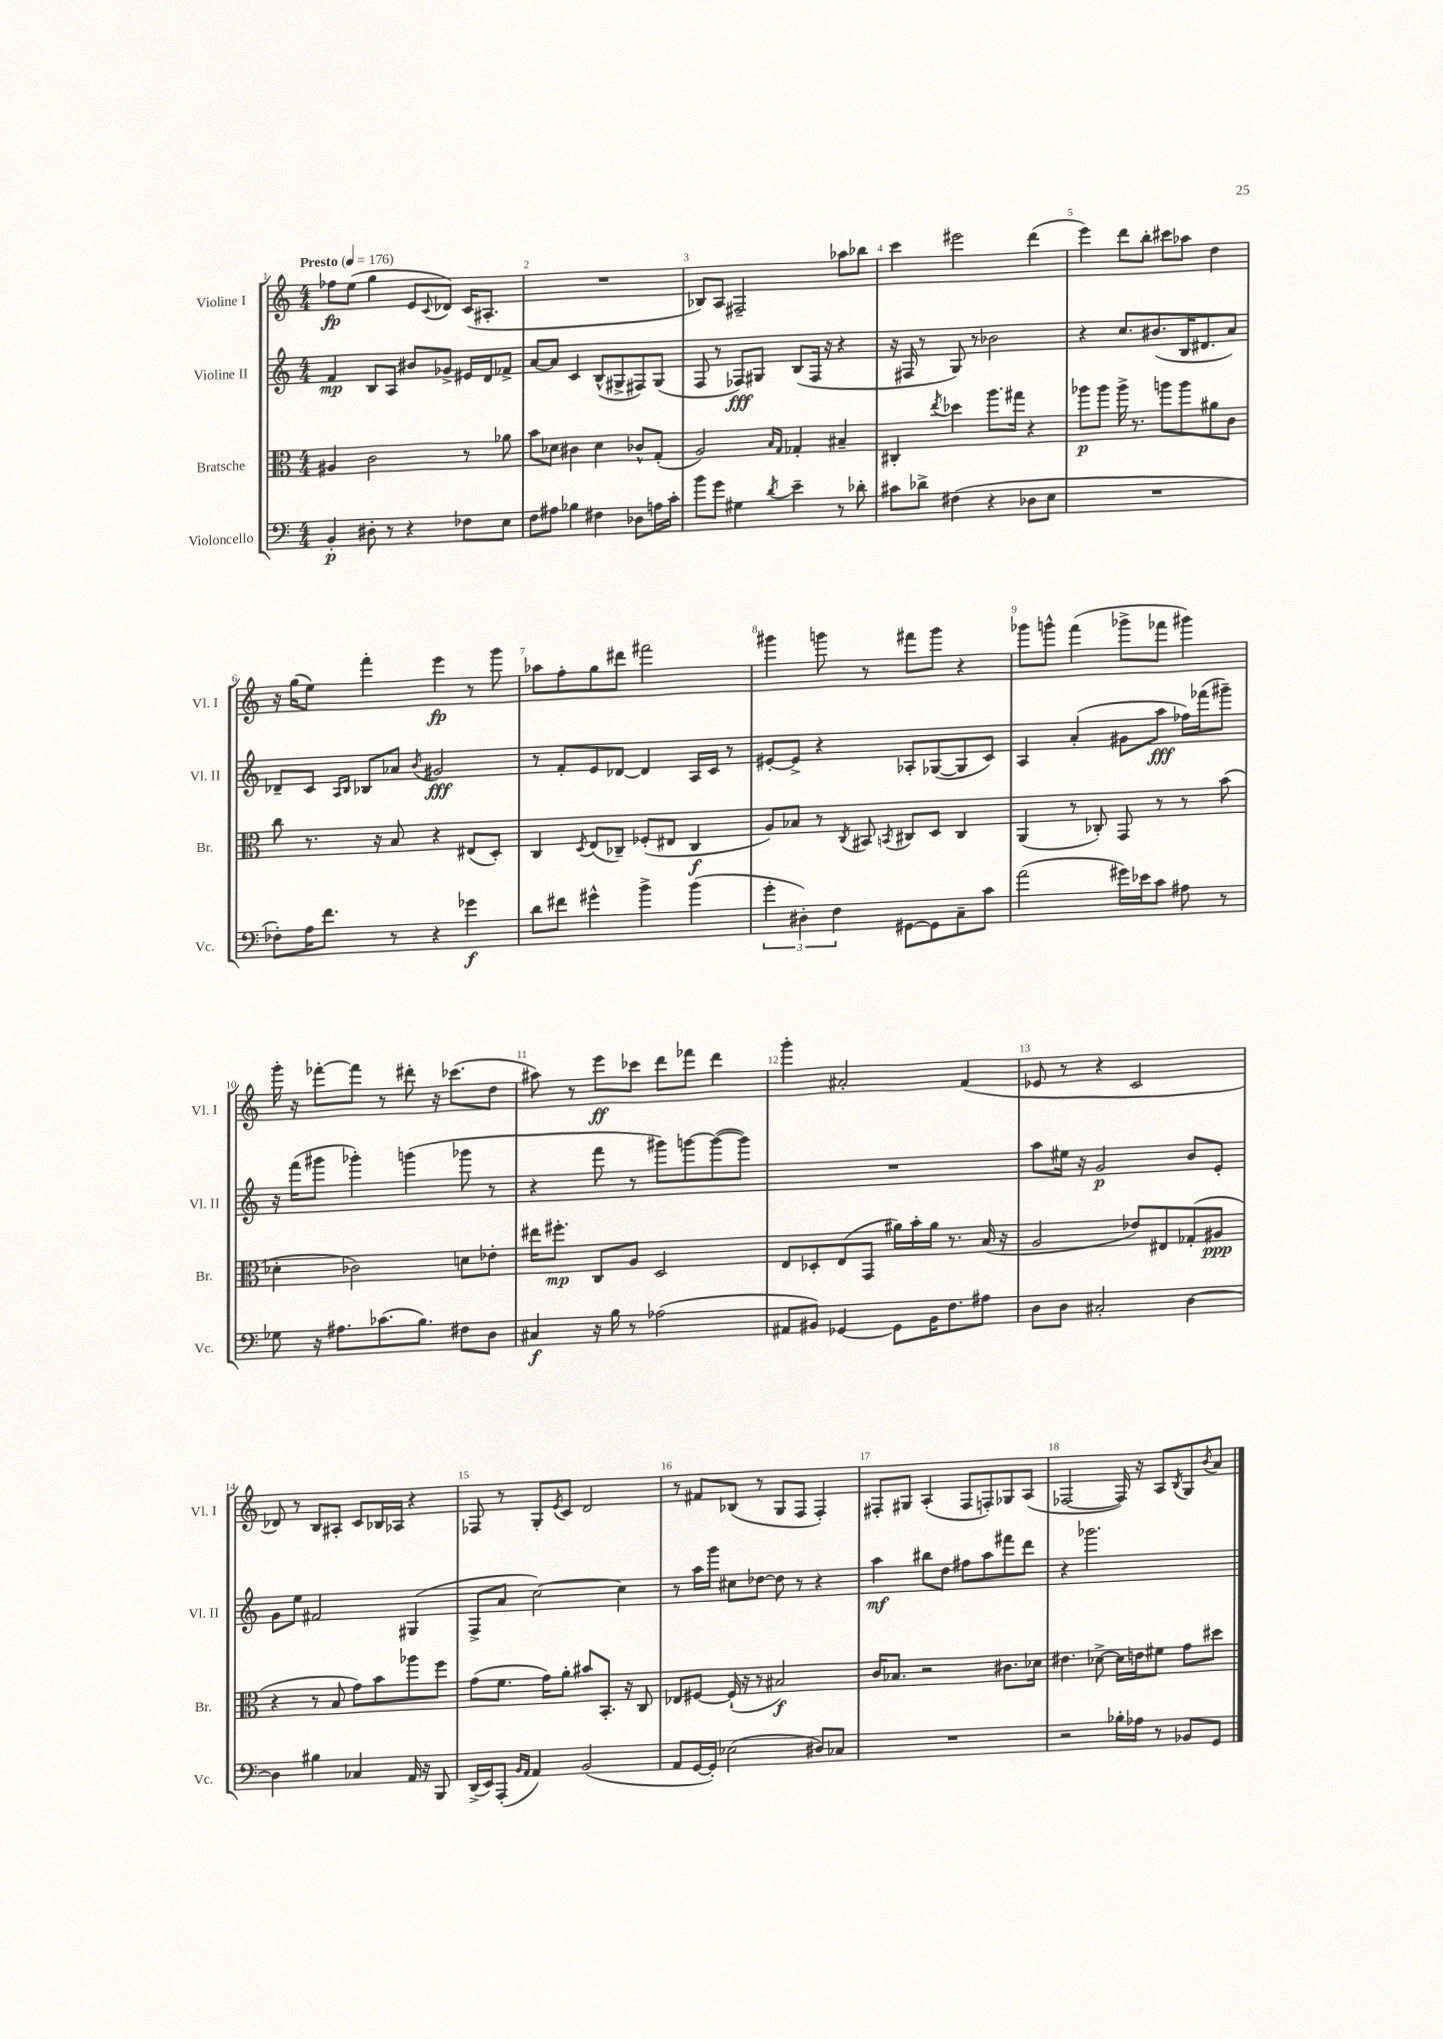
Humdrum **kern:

**kern	**dynam	**kern	**dynam	**kern	**dynam	**kern	**dynam
*part4	*part4	*part3	*part3	*part2	*part2	*part1	*part1
*staff4	*staff4	*staff3	*staff3	*staff2	*staff2	*staff1	*staff1
*I"Violoncello	*	*I"Bratsche	*	*I"Violine II	*	*I"Violine I	*
*I'Vc.	*	*I'Br.	*	*I'Vl. II	*	*I'Vl. I	*
*clefF4	*	*clefC3	*	*clefG2	*	*clefG2	*
*k[]	*	*k[]	*	*k[]	*	*k[]	*
*M4/4	*	*M4/4	*	*M4/4	*	*M4/4	*
*MM176	*	*MM176	*	*MM176	*	*MM176	*
=1	=1	=1	=1	=1	=1	=1	=1
!	!	!	!	!	!	!LO:TX:a:B:t=Presto	!
4BB'/	p	4A#X/	.	4f/	mp	8ff-X\L	fp
.	.	.	.	.	.	(8ee\J	.
8D#X'\	.	2c\	.	8B/L	.	4gg\	.
8r	.	.	.	8A/J	.	.	.
4r	.	.	.	8b#X/L	.	8e/L	.
.	.	.	.	.	.	8qqc/	.
.	.	.	.	8g-X^/J	.	8d-X/J)	.
8F-X\L	.	8r	.	16e#X/LL	.	(16c/KL	.
.	.	.	.	16d/J	.	8.A#X'/J	.
8E\J	.	8a-X\	.	8f-X^/J	.	.	.
=2	=2	=2	=2	=2	=2	=2	=2
8F\L	.	8b\L	.	[8a/L	.	1r	.
8A#X\J	.	8d-X\J	.	8a/J]	.	.	.
4B-X\	.	4c#X\	.	4c/	.	.	.
4F#X\	.	4d-\	.	(8B^^/L	.	.	.
.	.	.	.	8G#X^/	.	.	.
8D-X\L	.	8c-X^^/L	.	8F#X/)	.	.	.
16An\L	.	(8G'/J	.	(8G#/J	.	.	.
16c'\JJ	.	.	.	.	.	.	.
=3	=3	=3	=3	=3	=3	=3	=3
8b\L	.	2A/)	.	8F/	.	8B-X/L)	.
8g\J	.	.	.	8r	.	8A/J	.
4G#X\	.	.	.	8F-X/L)	fff	2F#X~/	.
.	.	.	.	8G#X/J	.	.	.
.	.	16qqB/LL	.	.	.	.	.
8qd/	.	16qqG/JJ	.	.	.	.	.
4e~\	.	4G-X'/	.	(8B/L	.	.	.
.	.	.	.	16F-/Jk	.	.	.
.	.	.	.	16r	.	.	.
8r	.	4B#X~/	.	4r	.	8aa-X\L	.
8d-X'\	.	.	.	.	.	8bb-X\J	.
=4	=4	=4	=4	=4	=4	=4	=4
8c#X\L	.	4C#X'/	.	16r	.	4ccc\	.
.	.	.	.	16F#X/	.	.	.
8d-X^\J	.	.	.	8r	.	.	.
.	.	8qee/	.	.	.	.	.
(4F#X\	.	4dd-X\	.	8G/)	.	2eee#X\	.
.	.	.	.	8r	.	.	.
4r	.	8.aa\L	.	2b-X\	.	.	.
.	.	16gg#X\Jk	.	.	.	.	.
8D-X\L	.	4r	.	.	.	(4ddd\	.
8E\J	.	.	.	.	.	.	.
=5	=5	=5	=5	=5	=5	=5	=5
1r	.	8aa-X\L	p	4r	.	4eee\)	.
.	.	8aa-\J	.	.	.	.	.
.	.	16aa-^\	.	8.cc/L	.	8ddd\L	.
.	.	8.r	.	.	.	.	.
.	.	.	.	.	.	8bb'\J	.
.	.	.	.	(8.b#X/	.	.	.
.	.	8aan\L	.	.	.	8ccc#X\L	.
.	.	8aa\	.	16B/K	.	8aa-X\J	.
.	.	.	.	8.d#X/	.	.	.
.	.	8a#X\	.	.	.	4dd\	.
.	.	8c\J	.	8a/J)	.	.	.
!!LO:LB:g=z
=6	=6	=6	=6	=6	=6	=6	=6
8F-X'\L)	.	8cc\	.	8d-X~/L	.	16r	.
.	.	.	.	.	.	(16gg\KL	.
16A\K	.	8.r	.	8c/J	.	8ee\J)	.
8.f\J	.	.	.	.	.	.	.
.	.	.	.	16qqA/LL	.	.	.
.	.	.	.	16qqB/JJ	.	.	.
.	.	.	.	8B-X/L	.	4fff'\	.
.	.	16r	.	.	.	.	.
8r	.	8B/	.	8a-X/J	.	.	.
.	.	.	.	8qb/	.	.	.
4r	.	4r	.	2g#X/	fff	4eee\	fp
4g-X\	f	(8E#X/L	.	.	.	8r	.
.	.	8D'/J)	.	.	.	8ggg\	.
=7	=7	=7	=7	=7	=7	=7	=7
8d\L	.	4C/	.	8r	.	8aa-X\L	.
8f#X\J	.	.	.	8f'/L	.	8ff'\	.
.	.	8qD/	.	.	.	.	.
4g#X^^\	.	(8E/L	.	8e/	.	8gg\	.
.	.	8C-X~/J)	.	[8d-X/J	.	8ddd#X\J	.
4b^\	.	(8F-X'/L	.	4d-/]	.	2fff#X\	.
.	.	8E#X/J	.	.	.	.	.
(4b\	.	4C-/	f	16A/LL	.	.	.
.	.	.	.	16c/JJ	.	.	.
.	.	.	.	8r	.	.	.
=8	=8	=8	=8	=8	=8	=8	=8
6g'\	.	8A/L)	.	[8e#X'/L	.	4ggg#X\	.
.	.	8B-X/J	.	8e#^/J]	.	.	.
6D#X'\)	.	.	.	.	.	.	.
.	.	8r	.	4r	.	8gggn\	.
6F\	.	.	.	.	.	.	.
.	.	8qC/	.	.	.	.	.
.	.	8BB#X/	.	.	.	8r	.
.	.	8qBBn/	.	.	.	.	.
[8GG#X\L	.	8C#X/L	.	8A-X'/L	.	8fff#X\L	.
8GG#\]	.	8D/J	.	([8G-X/	.	8ggg\J	.
8C~\	.	4C#/	.	8G-/]	.	4r	.
8c\J	.	.	.	8c/J)	.	.	.
=9	=9	=9	=9	=9	=9	=9	=9
(2a\	.	(4AA/	.	4A/	.	8ggg-X\L	.
.	.	.	.	.	.	8gggn^^\J	.
.	.	8r	.	(4a'/	.	(4fff\	.
.	.	8C-X'/)	.	.	.	.	.
16g#X\LL)	.	8GG/	.	8g#X\L	.	8ggg-X^\L	.
16e-X\J	.	.	.	.	.	.	.
8c\J	.	8r	.	8aa\J	fff	8fff-X\J	.
8A#X\	.	8r	.	16ff-X\LL)	.	4ggg#X\)	.
.	.	.	.	(16fff-X\J	.	.	.
8r	.	(8b\	.	8ggg#X~\J)	.	.	.
!!LO:LB:g=z
=10	=10	=10	=10	=10	=10	=10	=10
8G-X\	.	4d-X'\	.	16r	.	16ggg'\	.
.	.	.	.	(16fff\KL	.	16r	.
16r	.	.	.	8ggg#X\J	.	[8fff-X'\L	.
8.A#X\L	.	.	.	.	.	.	.
.	.	2c-X\)	.	4ggg-X'\)	.	8fff-\J]	.
(8.c-X\	.	.	.	.	.	8r	.
.	.	.	.	(4gggn\	.	8ddd#X'\	.
8.B\J)	.	.	.	.	.	.	.
.	.	.	.	.	.	16r	.
.	.	.	.	.	.	(8.ccc-X\L	.
8F#X\L	.	8dn\L	.	8ggg-X\	.	.	.
8D\J	.	8e-X'\J	.	8r	.	8dd\J	.
=11	=11	=11	=11	=11	=11	=11	=11
4C#X/	f	16ee#X\KL	.	4r	.	8aa#X\)	.
.	.	8.ff#X'\J	mp	.	.	.	.
.	.	.	.	.	.	8r	.
16r	.	8C/L	.	8fff\	.	8eee\L	ff
16B\	.	.	.	.	.	.	.
8r	.	8A/J	.	8r	.	8ccc-X\J	.
(2A-X\	.	2D/	.	8ggg#X\L)	.	8ddd\L	.
.	.	.	.	[8gggn\	.	8fff-X\J	.
.	.	.	.	(8ggg\_	.	4ddd\	.
.	.	.	.	8ggg\J])	.	.	.
=12	=12	=12	=12	=12	=12	=12	=12
8AA#X/L	.	8E/L	.	1r	.	4ggg'\	.
8BB#X/J)	.	8D-X'/	.	.	.	.	.
[4GG-X/	.	(8E/	.	.	.	2a#X'/	.
.	.	8GG/J	.	.	.	.	.
8GG-\L]	.	16a#X\LL)	.	.	.	.	.
.	.	16b'\	.	.	.	.	.
16BB#\K	.	16a#\JJ	.	.	.	.	.
8.F\	.	8.r	.	.	.	.	.
.	.	.	.	.	.	(4f/	.
8A#X\J	.	(16B/	.	.	.	.	.
.	.	16r	.	.	.	.	.
=13	=13	=13	=13	=13	=13	=13	=13
8D\L	.	2A/	.	8aa\L	.	8e-X/	.
8D\J	.	.	.	16ee#X\Jk	.	8r	.
.	.	.	.	16r	.	.	.
2C#X'/	.	.	.	2g/	p	4r	.
.	.	8e-X/L)	.	.	.	2c/	.
.	.	8E#X/	.	.	.	.	.
[4D\	.	(8G-X'/	.	8b/L	.	.	.
.	.	8A#X/J	ppp	8e'/J	.	.	.
!!LO:LB:g=z
=14	=14	=14	=14	=14	=14	=14	=14
4D\]	.	4r	.	8g\L	.	8d-X/)	.
.	.	.	.	8ee\J	.	8r	.
4B#X\	.	8r	.	2f#X/	.	8B/L	.
.	.	8B/	.	.	.	8A#X'/J	.
4C-X/	.	8g\L)	.	.	.	8c/L	.
.	.	8b\	.	.	.	16B-X/L	.
.	.	.	.	.	.	16A-X/JJ	.
16AA/	.	8aa-X\	.	(4G#X/	.	4r	.
16r	.	.	.	.	.	.	.
8BBB/	.	8ff\J	.	.	.	.	.
=15	=15	=15	=15	=15	=15	=15	=15
(16DD^/LL	.	(8g\L	.	8F^/L	.	8F-X/	.
16EE/J)	.	.	.	.	.	.	.
(8AAA'/J	.	8.f\J	.	8a/J	.	8r	.
16qqBB/LL	.	.	.	.	.	.	.
16qqAA/JJ	.	.	.	.	.	.	.
4AA/)	.	.	.	[2cc\)	.	8G'/L	.
.	.	16g\KL)	.	.	.	.	.
.	.	.	.	.	.	8qe/	.
.	.	8a'\J	.	.	.	8c/J	.
(2BB/	.	8b#X/L	.	.	.	2d/	.
.	.	8.BB'/J	.	.	.	.	.
.	.	.	.	4cc\]	.	.	.
.	.	16r	.	.	.	.	.
.	.	8C/	.	.	.	.	.
=16	=16	=16	=16	=16	=16	=16	=16
8AA/L	.	8E-X/L	.	8r	.	8r	.
[16GG/L	.	[8F#X/J	.	16aa\LL	.	8f#X/L	.
16GG'/JJ])	.	.	.	16ggg\JJ	.	.	.
(2E-X\	.	(16F#`/]	.	8cc#X\L	.	(8B-X/J	.
.	.	16r	.	.	.	.	.
.	.	8r	.	[8dd-X\J	.	8r	.
.	.	2B#X/)	f	8dd-\]	.	8G/L	.
.	.	.	.	8r	.	8F/J	.
8D#X/L)	.	.	.	4r	.	4F'/)	.
8C-X/J	.	.	.	.	.	.	.
=17	=17	=17	=17	=17	=17	=17	=17
1r	.	16c/KL	.	4aa\	mf	8F#X'/L	.
.	.	8.B-X/J	.	.	.	.	.
.	.	.	.	.	.	8G#X/J	.
.	.	2r	.	8bb#X\L	.	(4A'/	.
.	.	.	.	8dd\J	.	.	.
.	.	.	.	8ff#X\L	.	8F#/L	.
.	.	.	.	8aa\	.	8Fn'/)	.
.	.	8.c#X\L	.	8fff#X\	.	8G-X/	.
.	.	.	.	8ddd\J	.	(8A/J	.
.	.	16d-X\Jk	.	.	.	.	.
=18	=18	=18	=18	=18	=18	=18	=18
2r	.	4.e#X\	.	4r	.	[2F-X/	.
.	.	.	.	2.ggg-X\	.	.	.
.	.	[8d-X^\	.	.	.	.	.
16B-X'\LL	.	16d-\LL]	.	.	.	16F-/])	.
16A-X\JJ	.	16en\J	.	.	.	16r	.
8r	.	8f#X\J	.	.	.	8A/L	.
.	.	.	.	.	.	8qB/	.
8BB-X/L	.	8g\L	.	.	.	8G/	.
.	.	.	.	.	.	8qb/	.
8GG/J	.	8dd#X\J	.	.	.	8a/J	.
==	==	==	==	==	==	==	==
*-	*-	*-	*-	*-	*-	*-	*-
